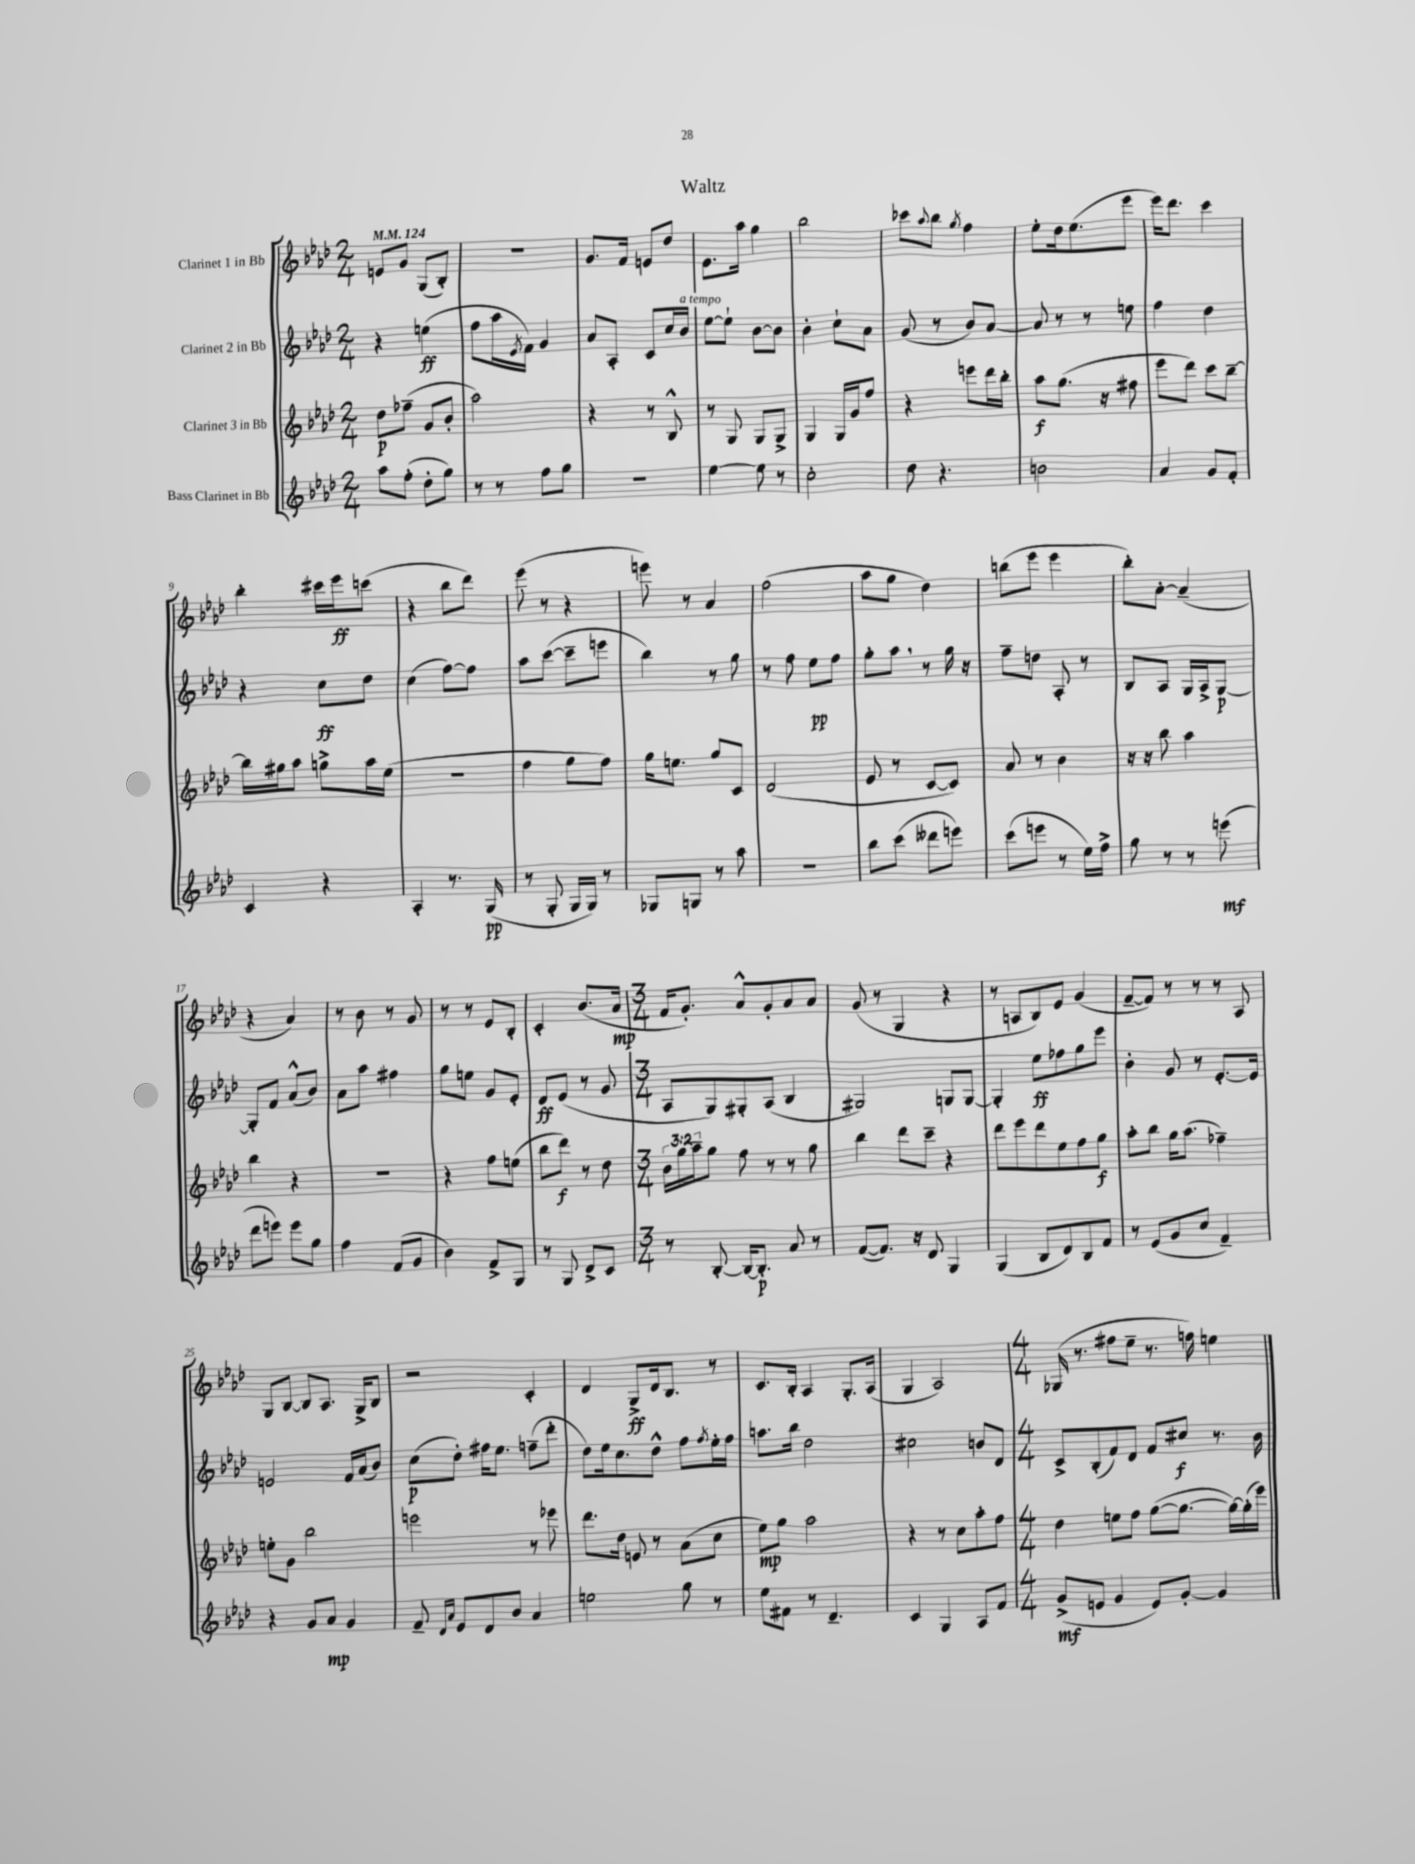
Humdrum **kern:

**kern	**kern	**kern	**kern
*staff4	*staff3	*staff2	*staff1
*clefG2	*clefG2	*clefG2	*clefG2
*k[b-e-a-d-]	*k[b-e-a-d-]	*k[b-e-a-d-]	*k[b-e-a-d-]
*M2/4	*M2/4	*M2/4	*M2/4
*MM124	*MM124	*MM124	*MM124
8aa-	8dd-	4r	8e
(8ff'	(8ff-~	.	8g
8dd-'	8g	(4ee	(8G
8gg)	8b-'	.	8B-')
=	=	=	=
8r	2aa-)	8ff	2r
8r	.	16aa-	.
.	.	8qe-	.
.	.	16f)	.
8ff	.	4g	.
8gg	.	.	.
=	=	=	=
2r	4r	8a-	8.g
.	.	8A-'	.
.	.	.	16f
.	8r	8c	8e
.	8B-^^	16cc	8dd-
.	.	16b-	.
=	=	=	=
[4ee-	8r	[8ee-	8.e-
.	8G	8ee-`]	.
.	.	.	16aa-
8ee-]	8G	[8b-	4gg
8r	8G^	8b-]	.
=	=	=	=
2cc'	4G	4b-'	2bb-
.	16G	8cc`	.
.	16g	.	.
.	8ff	8a-	.
=	=	=	=
8dd-	4r	(8g	8ccc-
.	.	.	8qqaa-
4.r	.	8r	8bb-
.	.	.	8qgg
.	8eee	8b-)	4ff
.	16ddd-	[8a-	.
.	16bb-'	.	.
=	=	=	=
2b	8aa-	8a-]	8ee-'
.	(8.gg	8r	16dd-
.	.	.	(8.ee-
.	.	8r	.
.	16r	.	.
.	8ff#	8ee	8eee-
=	=	=	=
4a-	8eee-	4ff	16eee-)
.	.	.	8.ddd-
.	8ddd-)	.	.
8g	8ccc	4dd-	4ccc
8f'	[8bb-~	.	.
=	=	=	=
4c	16bb-]	4r	4bb-'
.	16gg#	.	.
.	8aa-	.	.
4r	8gg^	8cc	16ccc#
.	.	.	16eee-
.	16aa-	8dd-	(8ccc
.	(16ee-	.	.
=	=	=	=
4A-'	2r	(4cc	4r
8.r	.	[8ff)	8bb-
.	.	8ff]	8ddd-)
(16G	.	.	.
=	=	=	=
8r	4ff	8aa-	(8eee-
8G'	.	([8ccc	8r
16G	8gg	8ccc~]	4r
16G)	.	.	.
8r	8ff)	8eee	.
=	=	=	=
8G-	16gg	4bb-)	8eee)
.	8.ee	.	.
8G	.	.	8r
8r	8gg	8r	4a-
8aa-	8c	8gg	.
=	=	=	=
2r	(2d-	8r	(2ff
.	.	8ff	.
.	.	8ee-	.
.	.	8ff	.
=	=	=	=
8bb-	8e-	8gg'	8aa-
(8ccc	8r	8aa-	8gg
8ddd--	[8c	8r	4dd-)
8eee)	8c])	16gg	.
.	.	16r	.
=	=	=	=
(8ccc	8a-	8ff~	(8bb
8eee	8r	8dd	8eee-
8r	4b-	8A-'	4eee-
16ee-)	.	8r	.
16ff^	.	.	.
=	=	=	=
8gg	16r	8B-	8bb-')
.	16r	.	.
8r	8bb-	8A-	[8a-'
8r	4aa-	16G	(4a-~]
.	.	16A-^	.
(8eee	.	[8G	.
=	=	=	=
8ddd-	4bb-	8G']	4r
8eee)	.	8f	.
8eee	4r	(8a-^^	4a-)
8gg	.	8b-)	.
=	=	=	=
4ff	2r	8a-	8r
.	.	8aa-	8b-
(8f	.	4ff#	8r
8g	.	.	8g
=	=	=	=
4b-)	4r	8gg	8r
.	.	8ee	8r
8f^	8ff	8g	8e-
8G	(8ee	8e-'	8B-'
=	=	=	=
8r	8bb-	8d-	4c'
8G	8ddd-)	(8e-	.
8d-^	8r	8r	(8.b-
8c	8dd-	8g	.
.	.	.	16a-
=	=	=	=
*M3/4	*M3/4	*M3/4	*M3/4
8r	24b-	8A-	16f
.	24gg	.	.
.	.	.	8.g')
.	24aa-~	.	.
[8B-'	8gg	8G)	.
16B-_	8ff	8G#'	8a-^^
8.B-']	.	.	.
.	8r	(8A-	8g'
8a-	8r	4B-	8a-
8r	8gg	.	8a-
=	=	=	=
([8f	4bb-	2G#)	(8g
8.f])	.	.	8r
.	8ddd-	.	4G
16r	.	.	.
8d-	8ccc~	.	.
4G	4r	8G	4r
.	.	[8G	.
=	=	=	=
(4G	8ddd-	4G']	8r
.	8eee-	.	8A
8B-	8ddd-	8ee-	8B-)
8d-)	8ee-	8ff-	8e-
8B-	8ff	8gg	(4g
8f	8gg	8eee-	.
=	=	=	=
8r	8aa-'	4b-'	[8f~
(8e-	8bb-	.	8f])
8g	16gg	8g	8r
.	(8.aa-	.	.
8cc	.	8r	8r
4f~)	4ff-~)	[8.e-'	8r
.	.	.	8A-
.	.	16e-]	.
=	=	=	=
4r	8ee'	2e	8G
.	8g	.	[8B-
8g	2bb-	.	8B-]
8a-	.	.	8.A-
4g	.	16f	.
.	.	(16a-	16G^
.	.	8b-)	8B-
=	=	=	=
8f~	2eee	(8cc	2r
16qqd-	.	.	.
16qqa-	.	.	.
8e-	.	8dd-')	.
8d-	.	16ff#	.
.	.	8.ee-	.
8b-	.	.	.
4a-	8r	(8ff~	4c'
.	8eee-	8ddd-'	.
=	=	=	=
2ee	8.ddd-	8dd-)	4d-
.	.	16ee-	.
.	16dd-	8.cc	.
.	8e	.	8G^
.	8r	8dd-^^	16d-
.	.	.	8.B-
8gg	(8a-	8ff	.
.	.	8qff	.
8r	8cc	16ee-'	8r
.	.	16ff	.
=	=	=	=
8ee-	8ee-)	8.aa	8.c
8f#	8gg	.	.
.	.	16bb-	16B-'
8r	2aa-	2dd-	4A-
4.d-~	.	.	.
.	.	.	8.G'
.	.	.	(16A-
=	=	=	=
4c	4r	2cc#	4G
4G	8r	.	2A-)
.	8cc	.	.
8A-	8aa-'	8b	.
8f	8ff	8d-	.
=	=	=	=
*M4/4	*M4/4	*M4/4	*M4/4
(8g^	4dd-	8c^	(16G-
.	.	.	8.r
8e	.	(8B-'	.
4g	8ee	8f)	8ff#
.	8ff	8d-	8ee-~
8e)	([8gg	8f	8.r
[8g'	8.gg_	8cc#	.
.	.	.	16ff)
4g]	.	8.r	4ee
.	16gg_)	.	.
.	(16gg']	.	.
.	16eee-)	16b-	.
==	==	==	==
*-	*-	*-	*-
